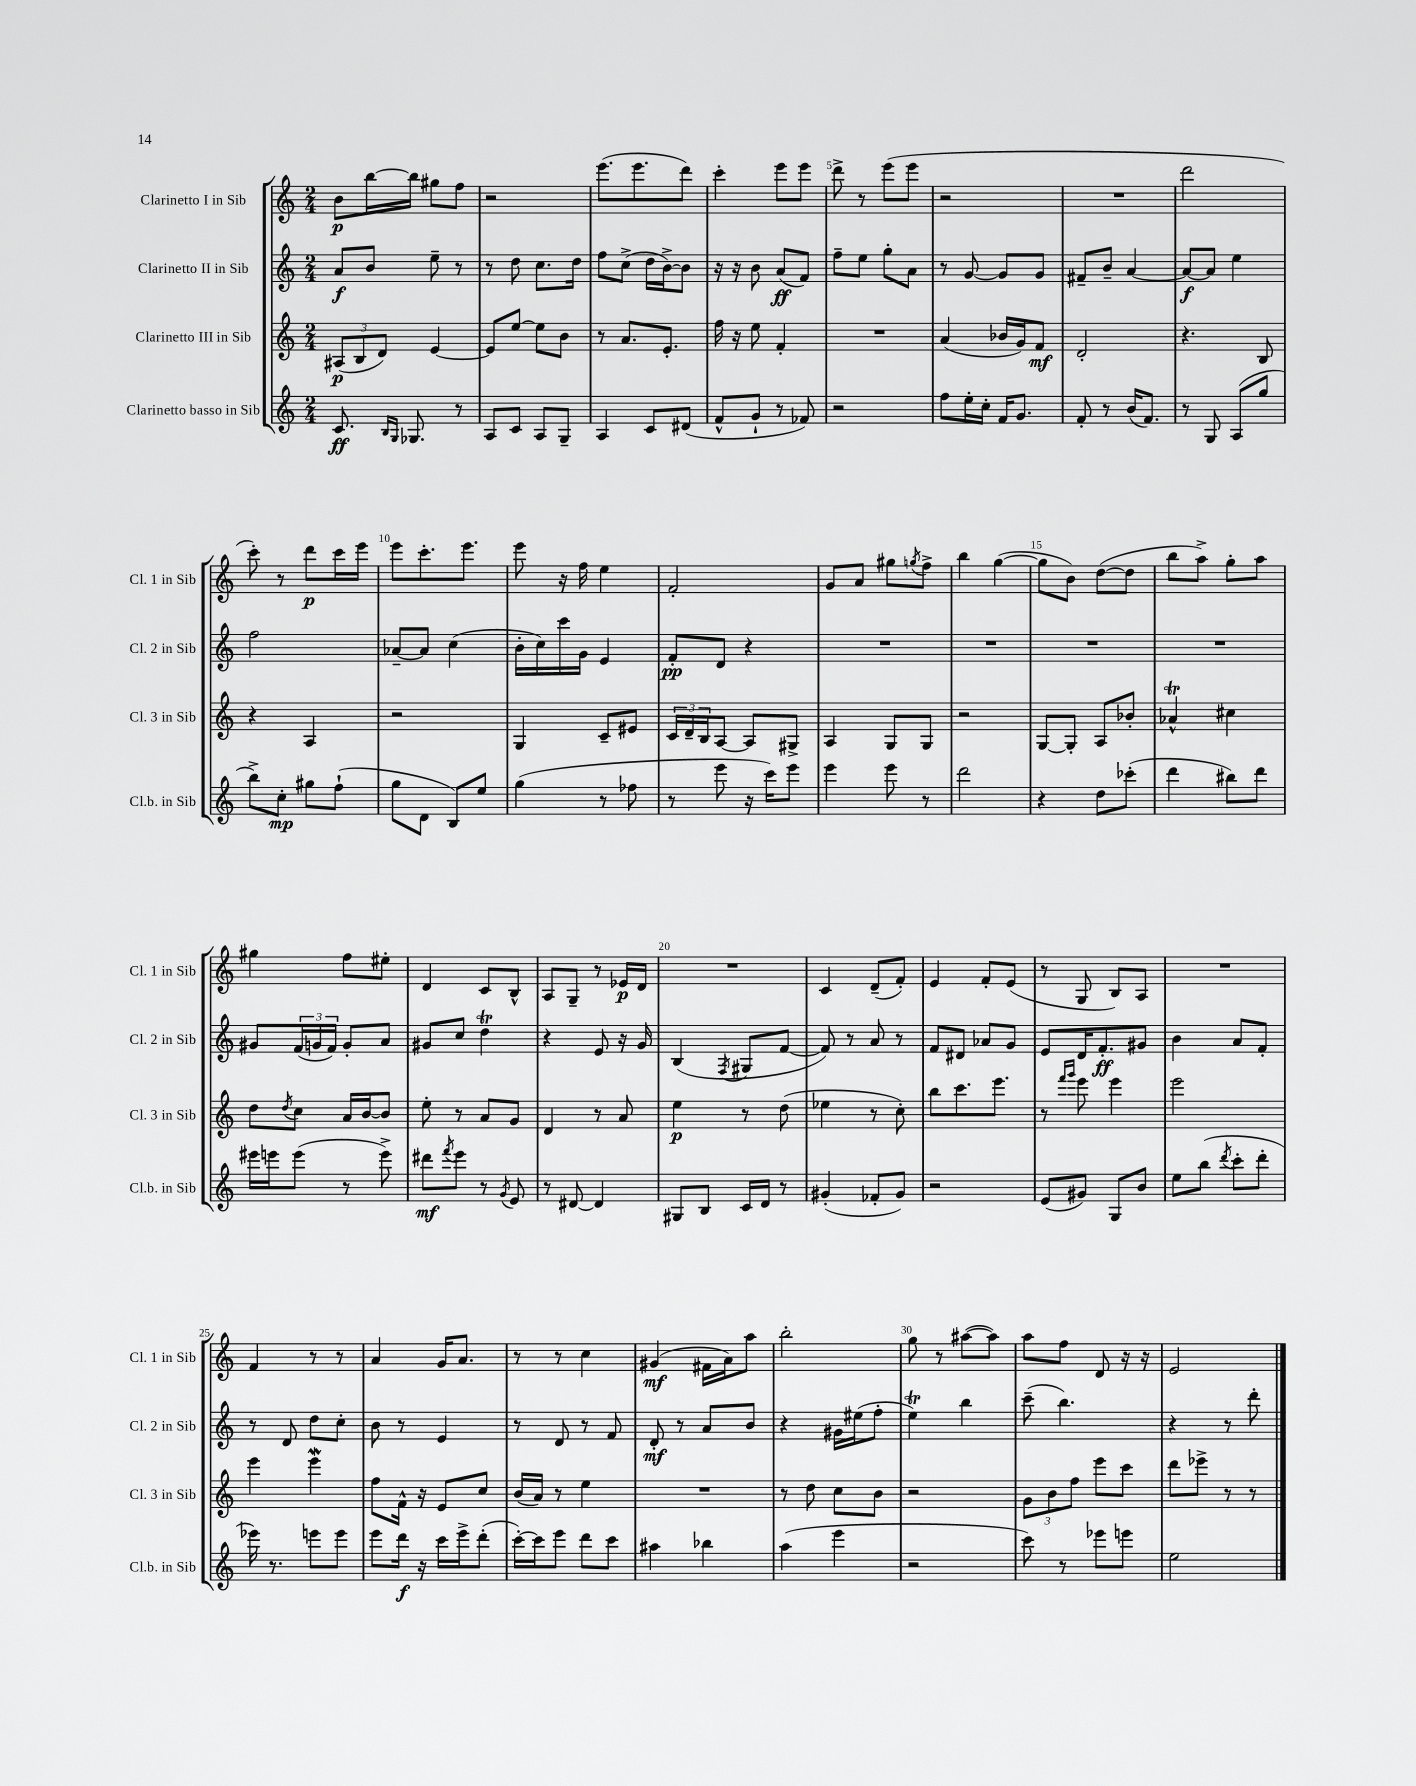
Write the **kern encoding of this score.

**kern	**dynam	**kern	**dynam	**kern	**dynam	**kern	**dynam
*part4	*part4	*part3	*part3	*part2	*part2	*part1	*part1
*staff4	*staff4	*staff3	*staff3	*staff2	*staff2	*staff1	*staff1
*I"Clarinetto basso in Sib	*	*I"Clarinetto III in Sib	*	*I"Clarinetto II in Sib	*	*I"Clarinetto I in Sib	*
*I'Cl.b. in Sib	*	*I'Cl. 3 in Sib	*	*I'Cl. 2 in Sib	*	*I'Cl. 1 in Sib	*
*clefG2	*	*clefG2	*	*clefG2	*	*clefG2	*
*k[]	*	*k[]	*	*k[]	*	*k[]	*
*M2/4	*	*M2/4	*	*M2/4	*	*M2/4	*
=1	=1	=1	=1	=1	=1	=1	=1
8.c/	ff	(12A#X/L	p	8a/L	f	8b\L	p
.	.	12B/	.	.	.	.	.
.	.	.	.	8b/J	.	[16bb\L	.
.	.	12d/J)	.	.	.	.	.
16qqB/LL	.	.	.	.	.	.	.
16qqG/JJ	.	.	.	.	.	.	.
8.G-X/	.	.	.	.	.	16bb\JJ]	.
.	.	[4e/	.	8ee~\	.	8gg#X\L	.
8r	.	.	.	8r	.	8ff\J	.
=2	=2	=2	=2	=2	=2	=2	=2
8A/L	.	8e/L]	.	8r	.	2r	.
8c/J	.	[8ee/J	.	8dd\	.	.	.
8A/L	.	8ee\L]	.	8.cc\L	.	.	.
8G~/J	.	8b\J	.	.	.	.	.
.	.	.	.	16dd\Jk	.	.	.
=3	=3	=3	=3	=3	=3	=3	=3
4A/	.	8r	.	8ff\L	.	(8.eee\L	.
.	.	8.a/L	.	(8cc^\J	.	.	.
.	.	.	.	.	.	8.eee\	.
8c/L	.	.	.	16dd\LL	.	.	.
.	.	8.e'/J	.	[16b^\J)	.	.	.
(8d#X/J	.	.	.	8b\J]	.	8ddd\J)	.
=4	=4	=4	=4	=4	=4	=4	=4
8f^^/L	.	16ff\	.	16r	.	4ccc'\	.
.	.	16r	.	16r	.	.	.
8g`/J	.	8ee\	.	8b\	.	.	.
8r	.	4f'/	.	(8a/L	ff	8eee\L	.
8f-X/)	.	.	.	8f/J)	.	8eee\J	.
=5	=5	=5	=5	=5	=5	=5	=5
2r	.	2r	.	8ff~\L	.	8ddd^\	.
.	.	.	.	8ee\J	.	8r	.
.	.	.	.	8gg'\L	.	(8eee\L	.
.	.	.	.	8a\J	.	8eee\J	.
=6	=6	=6	=6	=6	=6	=6	=6
8ff\L	.	(4a/	.	8r	.	2r	.
16ee'\L	.	.	.	[8g/	.	.	.
16cc'\JJ	.	.	.	.	.	.	.
16f/KL	.	16b-X/LL	.	8g/L]	.	.	.
8.g/J	.	16g/J)	.	.	.	.	.
.	.	8f/J	mf	8g/J	.	.	.
=7	=7	=7	=7	=7	=7	=7	=7
8f'/	.	2d'/	.	8f#X~/L	.	2r	.
8r	.	.	.	8b~/J	.	.	.
(16b/KL	.	.	.	[4a/	.	.	.
8.f/J)	.	.	.	.	.	.	.
=8	=8	=8	=8	=8	=8	=8	=8
8r	.	4.r	.	8a/L_	f	2ddd\	.
8G/	.	.	.	8a/J]	.	.	.
(8A/L	.	.	.	4ee\	.	.	.
8gg/J	.	8B/	.	.	.	.	.
!!LO:LB:g=z
=9	=9	=9	=9	=9	=9	=9	=9
8bb^\L)	.	4r	.	2ff\	.	8ccc'\)	.
8cc'\J	mp	.	.	.	.	8r	.
8gg#X\L	.	4A/	.	.	.	8ddd\L	p
(8ff`\J	.	.	.	.	.	16ccc\L	.
.	.	.	.	.	.	16eee\JJ	.
=10	=10	=10	=10	=10	=10	=10	=10
8gg\L	.	2r	.	[8a-X~/L	.	8eee\L	.
8d\J	.	.	.	8a-/J]	.	8.ccc'\	.
8B/L)	.	.	.	(4cc\	.	.	.
.	.	.	.	.	.	8.eee\J	.
8ee/J	.	.	.	.	.	.	.
=11	=11	=11	=11	=11	=11	=11	=11
(4gg\	.	4G/	.	16b'\LL	.	8eee\	.
.	.	.	.	16cc\)	.	.	.
.	.	.	.	16ccc\	.	16r	.
.	.	.	.	16g\JJ	.	16ff\	.
8r	.	8c~/L	.	4e/	.	4ee\	.
8ff-X\	.	8e#X/J	.	.	.	.	.
=12	=12	=12	=12	=12	=12	=12	=12
8r	.	24c/LL	.	8f'/L	pp	2f'/	.
.	.	24d~/	.	.	.	.	.
.	.	24B/J	.	.	.	.	.
8eee\	.	[8A/J	.	8d/J	.	.	.
16r	.	8A/L]	.	4r	.	.	.
16ccc\KL)	.	.	.	.	.	.	.
8eee\J	.	8G#X^/J	.	.	.	.	.
=13	=13	=13	=13	=13	=13	=13	=13
4eee\	.	4A/	.	2r	.	8g/L	.
.	.	.	.	.	.	8a/J	.
8eee\	.	8G/L	.	.	.	8gg#X\L	.
.	.	.	.	.	.	8qggn/	.
8r	.	8G/J	.	.	.	8ff^\J	.
=14	=14	=14	=14	=14	=14	=14	=14
2ddd\	.	2r	.	2r	.	4bb\	.
.	.	.	.	.	.	([4gg\	.
=15	=15	=15	=15	=15	=15	=15	=15
4r	.	[8G/L	.	2r	.	8gg\L]	.
.	.	8G'/J]	.	.	.	8b\J)	.
8dd\L	.	8A/L	.	.	.	([8dd\L	.
(8ccc-X'\J	.	8b-X'/J	.	.	.	8dd\J]	.
=16	=16	=16	=16	=16	=16	=16	=16
4ddd\	.	4a-XT^^/	.	2r	.	8bb\L	.
.	.	.	.	.	.	8aa^\J)	.
8bb#X\L)	.	4cc#X\	.	.	.	8gg'\L	.
8ddd\J	.	.	.	.	.	8aa\J	.
!!LO:LB:g=z
=17	=17	=17	=17	=17	=17	=17	=17
16eee#X\LL	.	8dd\L	.	8g#X/L	.	4gg#X\	.
16eeen\J	.	.	.	.	.	.	.
.	.	8qdd/	.	.	.	.	.
(8eee\J	.	8cc\J	.	(24f/L	.	.	.
.	.	.	.	24gn/	.	.	.
.	.	.	.	24f/JJ)	.	.	.
8r	.	16a/LL	.	8g'/L	.	8ff\L	.
.	.	[16b/J	.	.	.	.	.
8eee^\)	.	8b/J]	.	8a/J	.	8ee#X'\J	.
=18	=18	=18	=18	=18	=18	=18	=18
8ddd#X\L	mf	8ee'\	.	8g#X/L	.	4d/	.
8qfff/	.	.	.	.	.	.	.
8eee\J	.	8r	.	8cc/J	.	.	.
8r	.	8a/L	.	4ddT\	.	8c/L	.
8qg/	.	.	.	.	.	.	.
8e/	.	8g/J	.	.	.	8B^^/J	.
=19	=19	=19	=19	=19	=19	=19	=19
8r	.	4d/	.	4r	.	8A/L	.
[8d#X/	.	.	.	.	.	8G~/J	.
4d#/]	.	8r	.	8e/	.	8r	.
.	.	8a/	.	16r	.	16e-X/LL	p
.	.	.	.	16g/	.	16d/JJ	.
=20	=20	=20	=20	=20	=20	=20	=20
8G#X/L	.	4ee\	p	(4B/	.	2r	.
8B/J	.	.	.	.	.	.	.
.	.	.	.	8qF/	.	.	.
16c/LL	.	8r	.	8G#X/L	.	.	.
16d/JJ	.	.	.	.	.	.	.
8r	.	(8dd\	.	[8f/J	.	.	.
=21	=21	=21	=21	=21	=21	=21	=21
(4g#X'/	.	4ee-X\	.	8f/])	.	4c/	.
.	.	.	.	8r	.	.	.
8f-X'/L	.	8r	.	8a/	.	(8d~/L	.
8g#/J)	.	8cc'\)	.	8r	.	8f'/J)	.
=22	=22	=22	=22	=22	=22	=22	=22
2r	.	8bb\L	.	8f/L	.	4e/	.
.	.	8.ccc\	.	8d#X/J	.	.	.
.	.	.	.	8a-X/L	.	8f'/L	.
.	.	8.eee\J	.	.	.	.	.
.	.	.	.	8g/J	.	(8e/J	.
=23	=23	=23	=23	=23	=23	=23	=23
(8e/L	.	8r	.	8e/L	.	8r	.
.	.	16qqfff/LL	.	.	.	.	.
.	.	16qqggg/JJ	.	.	.	.	.
8g#X/J)	.	8eee\	.	16d/K	.	8G/	.
.	.	.	.	8.f'/	ff	.	.
8G/L	.	4eee\	.	.	.	8B/L)	.
8b/J	.	.	.	8g#X/J	.	8A/J	.
=24	=24	=24	=24	=24	=24	=24	=24
8ee\L	.	2eee\	.	4b\	.	2r	.
(8bb\J	.	.	.	.	.	.	.
8qddd/	.	.	.	.	.	.	.
8ccc'\L	.	.	.	8a/L	.	.	.
8ddd'\J	.	.	.	8f'/J	.	.	.
!!LO:LB:g=z
=25	=25	=25	=25	=25	=25	=25	=25
16eee-X\)	.	4eee\	.	8r	.	4f/	.
8.r	.	.	.	.	.	.	.
.	.	.	.	8d/	.	.	.
8eeen\L	.	4eeeW\	.	8dd\L	.	8r	.
8eee\J	.	.	.	8cc'\J	.	8r	.
=26	=26	=26	=26	=26	=26	=26	=26
8eee\L	.	8ff\L	.	8b\	.	4a/	.
16ddd\Jk	f	16f^^\Jk	.	8r	.	.	.
16r	.	16r	.	.	.	.	.
16ccc\LL	.	8e/L	.	4e/	.	16g/KL	.
16eee^\J	.	.	.	.	.	8.a/J	.
(8ddd'\J	.	8cc/J	.	.	.	.	.
=27	=27	=27	=27	=27	=27	=27	=27
[16ccc'\LL)	.	(16b/LL	.	8r	.	8r	.
16ccc\J]	.	16a/JJ)	.	.	.	.	.
8eee\J	.	8r	.	8d/	.	8r	.
8ddd\L	.	4ee\	.	8r	.	4cc\	.
8ccc\J	.	.	.	8f/	.	.	.
=28	=28	=28	=28	=28	=28	=28	=28
4aa#X\	.	2r	.	8d'/	mf	(4g#X/	mf
.	.	.	.	8r	.	.	.
4bb-X\	.	.	.	8a/L	.	16f#X\LL	.
.	.	.	.	.	.	16a\J)	.
.	.	.	.	8b/J	.	8aa\J	.
=29	=29	=29	=29	=29	=29	=29	=29
(4aa\	.	8r	.	4r	.	2bb'\	.
.	.	8dd\	.	.	.	.	.
4eee\	.	8cc\L	.	16g#X\LL	.	.	.
.	.	.	.	(16ee#X\J	.	.	.
.	.	8b\J	.	8ff'\J	.	.	.
=30	=30	=30	=30	=30	=30	=30	=30
2r	.	2r	.	4eet\)	.	8gg\	.
.	.	.	.	.	.	8r	.
.	.	.	.	4bb\	.	([8aa#X\L	.
.	.	.	.	.	.	8aa#\J])	.
=31	=31	=31	=31	=31	=31	=31	=31
8ccc\)	.	12g\L	.	(8ccc~\	.	8aa\L	.
.	.	12b\	.	.	.	.	.
8r	.	.	.	4.bb\)	.	8ff\J	.
.	.	12ff\J	.	.	.	.	.
8eee-X\L	.	8eee\L	.	.	.	8d/	.
8eeen\J	.	8ccc\J	.	.	.	16r	.
.	.	.	.	.	.	16r	.
=32	=32	=32	=32	=32	=32	=32	=32
2ee\	.	8ddd\L	.	4r	.	2e/	.
.	.	8eee-X^\J	.	.	.	.	.
.	.	8r	.	8r	.	.	.
.	.	8r	.	8ddd'\	.	.	.
==	==	==	==	==	==	==	==
*-	*-	*-	*-	*-	*-	*-	*-
